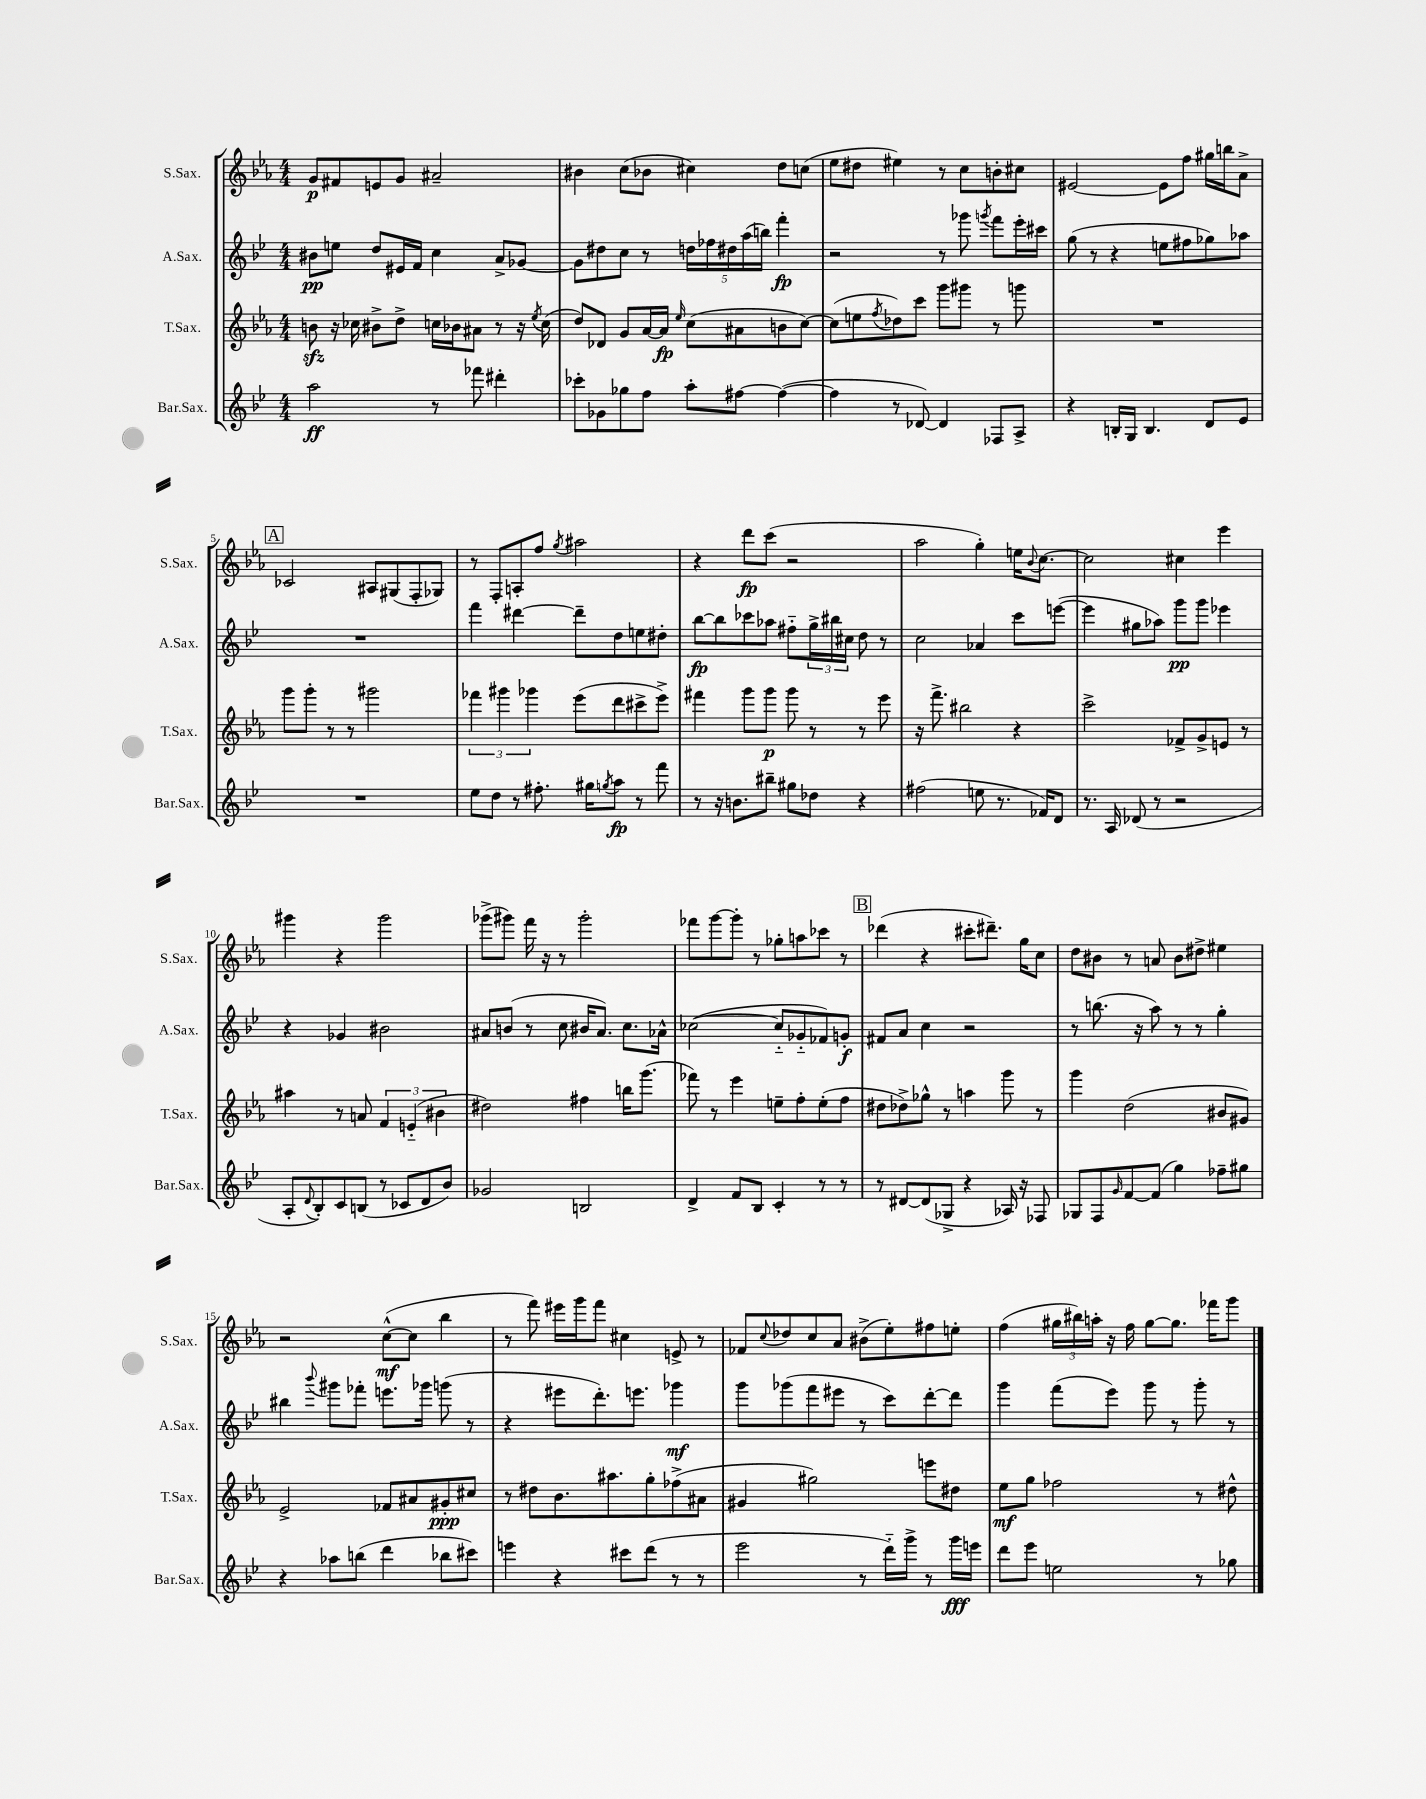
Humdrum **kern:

**kern	**kern	**kern	**kern
*staff4	*staff3	*staff2	*staff1
*clefG2	*clefG2	*clefG2	*clefG2
*k[b-e-]	*k[b-e-a-]	*k[b-e-]	*k[b-e-a-]
*M4/4	*M4/4	*M4/4	*M4/4
2aa	8b	8b#	8g
.	16r	8ee	8f#
.	16cc-	.	.
.	8b#^	8dd	8e
.	8dd^	16e#	8g
.	.	16f	.
8r	16cc	4cc	2a#~
.	16b-	.	.
8fff-	8a#	.	.
4ddd#'	8r	8a^	.
.	16r	[8g-	.
.	8qee-	.	.
.	(16cc	.	.
=	=	=	=
8ccc-'	8dd)	8g-]	4b#
8g-	8d-	8dd#	.
8gg-	8g	8cc	(8cc
8ff	[16a-	8r	8b-
.	16a-]	.	.
.	16qqee-	.	.
8aa'	(8cc	20dd	4cc#)
.	.	20ff-	.
.	.	20dd#	.
[8ff#	8a#	.	.
.	.	(20aa	.
.	.	20bb)	.
(4ff#_	8b	4fff'	8dd
.	[8cc)	.	(8cc
=	=	=	=
4ff#]	(8cc]	2r	8ee-
.	8ee	.	8dd#
.	8qff	.	.
8r	8dd-)	.	4ee#)
[8d-)	8ccc	.	.
4d-]	8ggg	8r	8r
.	8ggg#	8ggg-	8cc
.	.	8qggg	.
8F-	8r	8fff	8b'
8A^	8ggg	16eee-'	8cc#
.	.	16ccc#	.
=	=	=	=
4r	1r	(8gg	[2e#
.	.	8r	.
16B'	.	4r	.
16G	.	.	.
4.B	.	.	.
.	.	8ee	8e#]
.	.	8ff#	8ff
8d	.	8gg-)	16gg#
.	.	.	16bb
8e-	.	8aa-	8a-^
=	=	=	=
1r	8ggg	1r	2c-
.	8ggg'	.	.
.	8r	.	.
.	8r	.	.
.	2ggg#	.	8A#
.	.	.	(8G#
.	.	.	8F'
.	.	.	8G-)
=	=	=	=
8ee-	6fff-	4fff	8r
8dd	.	.	8F'
.	6ggg#	.	.
8r	.	[4ddd#	8A'
.	6ggg-	.	.
8.ff#'	.	.	8ff
.	.	.	8qgg
.	(8eee-	8ddd#~]	2aa#
16gg#	.	.	.
8qgg	.	.	.
8aa	8ddd	8dd	.
8r	8ccc#^	8ee	.
8fff	8eee-^)	8dd#'	.
=	=	=	=
8r	4fff#	[8bb-	4r
16r	.	8bb-]	.
8.b	.	.	.
.	8ggg	8ccc-	8ddd
8bb#~	8ggg	8aa-	(8ccc
8gg#	8ggg	8ff#'~	2r
8dd-	8r	24gg^	.
.	.	24bb#	.
.	.	24cc#	.
4r	8r	8dd	.
.	8eee-	8r	.
=	=	=	=
(2ff#	16r	2cc	2aa-
.	8.fff^	.	.
.	2bb#	.	.
8ee	.	4a-	4gg')
8.r	.	.	.
.	4r	8ccc	16ee
.	.	.	8qqb-
16f-)	.	.	[8.cc
8d	.	([8eee	.
=	=	=	=
8.r	2ccc^	4eee]	2cc]
16A	.	.	.
(8d-	.	8gg#	.
8r	.	8aa-)	.
2r	8f-^	8ggg	4cc#
.	8g^	8ggg	.
.	8e	4eee-	4eee-
.	8r	.	.
=	=	=	=
8A'	4aa#	4r	4ggg#
8qqd	.	.	.
8B-')	.	.	.
8c	8r	4g-	4r
(8B	8a	.	.
8r	6f	2b#	2ggg#
8c-	.	.	.
.	(6e'~	.	.
8d	.	.	.
.	6b#	.	.
8b-)	.	.	.
=	=	=	=
2g-	2dd#)	8a#	(8ggg-^
.	.	(8b	8ggg#)
.	.	8r	16fff
.	.	.	16r
.	.	8cc	8r
2B	4ff#	16b#	2ggg#'
.	.	8.a#)	.
.	16bb	8.cc	.
.	(8.ggg	.	.
.	.	16a-^^	.
=	=	=	=
4d^	8fff-)	([2cc-	8fff-
.	8r	.	[8ggg
8f	4eee-	.	8ggg']
8B-	.	.	8r
4c'	8ee~	8cc-'~]	8gg-'
.	8ff'	8g-'~	8aa
8r	(8ee'	8f-)	8ccc-
8r	8ff	8g'	8r
=	=	=	=
8r	8dd#	8f#	(4ddd-
[8d#	8dd-^)	8a	.
(8d#]	8gg-^^	4cc	4r
8G-^	8r	.	.
4r	4aa	2r	8ccc#'
.	.	.	8.ddd#~)
16A-)	8ggg	.	.
16r	.	.	16gg
8F-	8r	.	8cc
=	=	=	=
8G-	4ggg	8r	8dd
8F	.	(8.bb	8b#
16qqg	.	.	.
[8f	(2dd	.	8r
.	.	16r	.
(8f]	.	8aa)	8a
4gg)	.	8r	8b#
.	.	8r	8dd#^
8ff-~	8b#	4gg'	4ee#
8gg#	8g#)	.	.
=	=	=	=
4r	2e-^	4bb#	2r
.	.	8qqbbb-	.
8aa-	.	8ggg#	.
(8bb	.	8fff-'	.
4ddd	8f-	8.eee	([8cc^^
.	8a#	.	8cc]
.	.	16ggg-	.
8bb-	8g#'	(8ggg	4bb-
8ccc#)	8cc#	8r	.
=	=	=	=
4eee	8r	4r	8r
.	8dd#	.	8fff)
4r	8.b-	8eee#	16eee#
.	.	.	16ggg
.	.	8.ddd')	8fff
.	8.aa#	.	.
8ccc#	.	.	4cc#
.	.	8.eee	.
(8ddd	8gg'	.	.
8r	(8ff-^	4ggg-	8e^
8r	8a#	.	8r
=	=	=	=
2eee-	4g#	8ggg	8f-
.	.	.	8qqcc
.	.	(8ggg-	8dd-
.	2gg#)	8fff	8cc
.	.	8eee#	8a-
8r	.	8r	(8b#^
16ddd'~)	.	8ccc)	8ee-')
16ggg^	.	.	.
8r	8eee	[8ddd'	8ff#
16ggg	8dd#	8ddd]	8ee'
16eee	.	.	.
=	=	=	=
8ddd	8ee-	4ggg	(4ff
8eee-	8gg	.	.
2ee	2ff-	(8fff	24gg#
.	.	.	24bb#)
.	.	.	24aa'
.	.	8eee-)	16r
.	.	.	16ff
.	.	8ggg	[8gg#
.	.	8r	8.gg#]
8r	8r	8ggg'	.
.	.	.	16fff-
8gg-	8dd#^^	8r	8ggg
==	==	==	==
*-	*-	*-	*-
